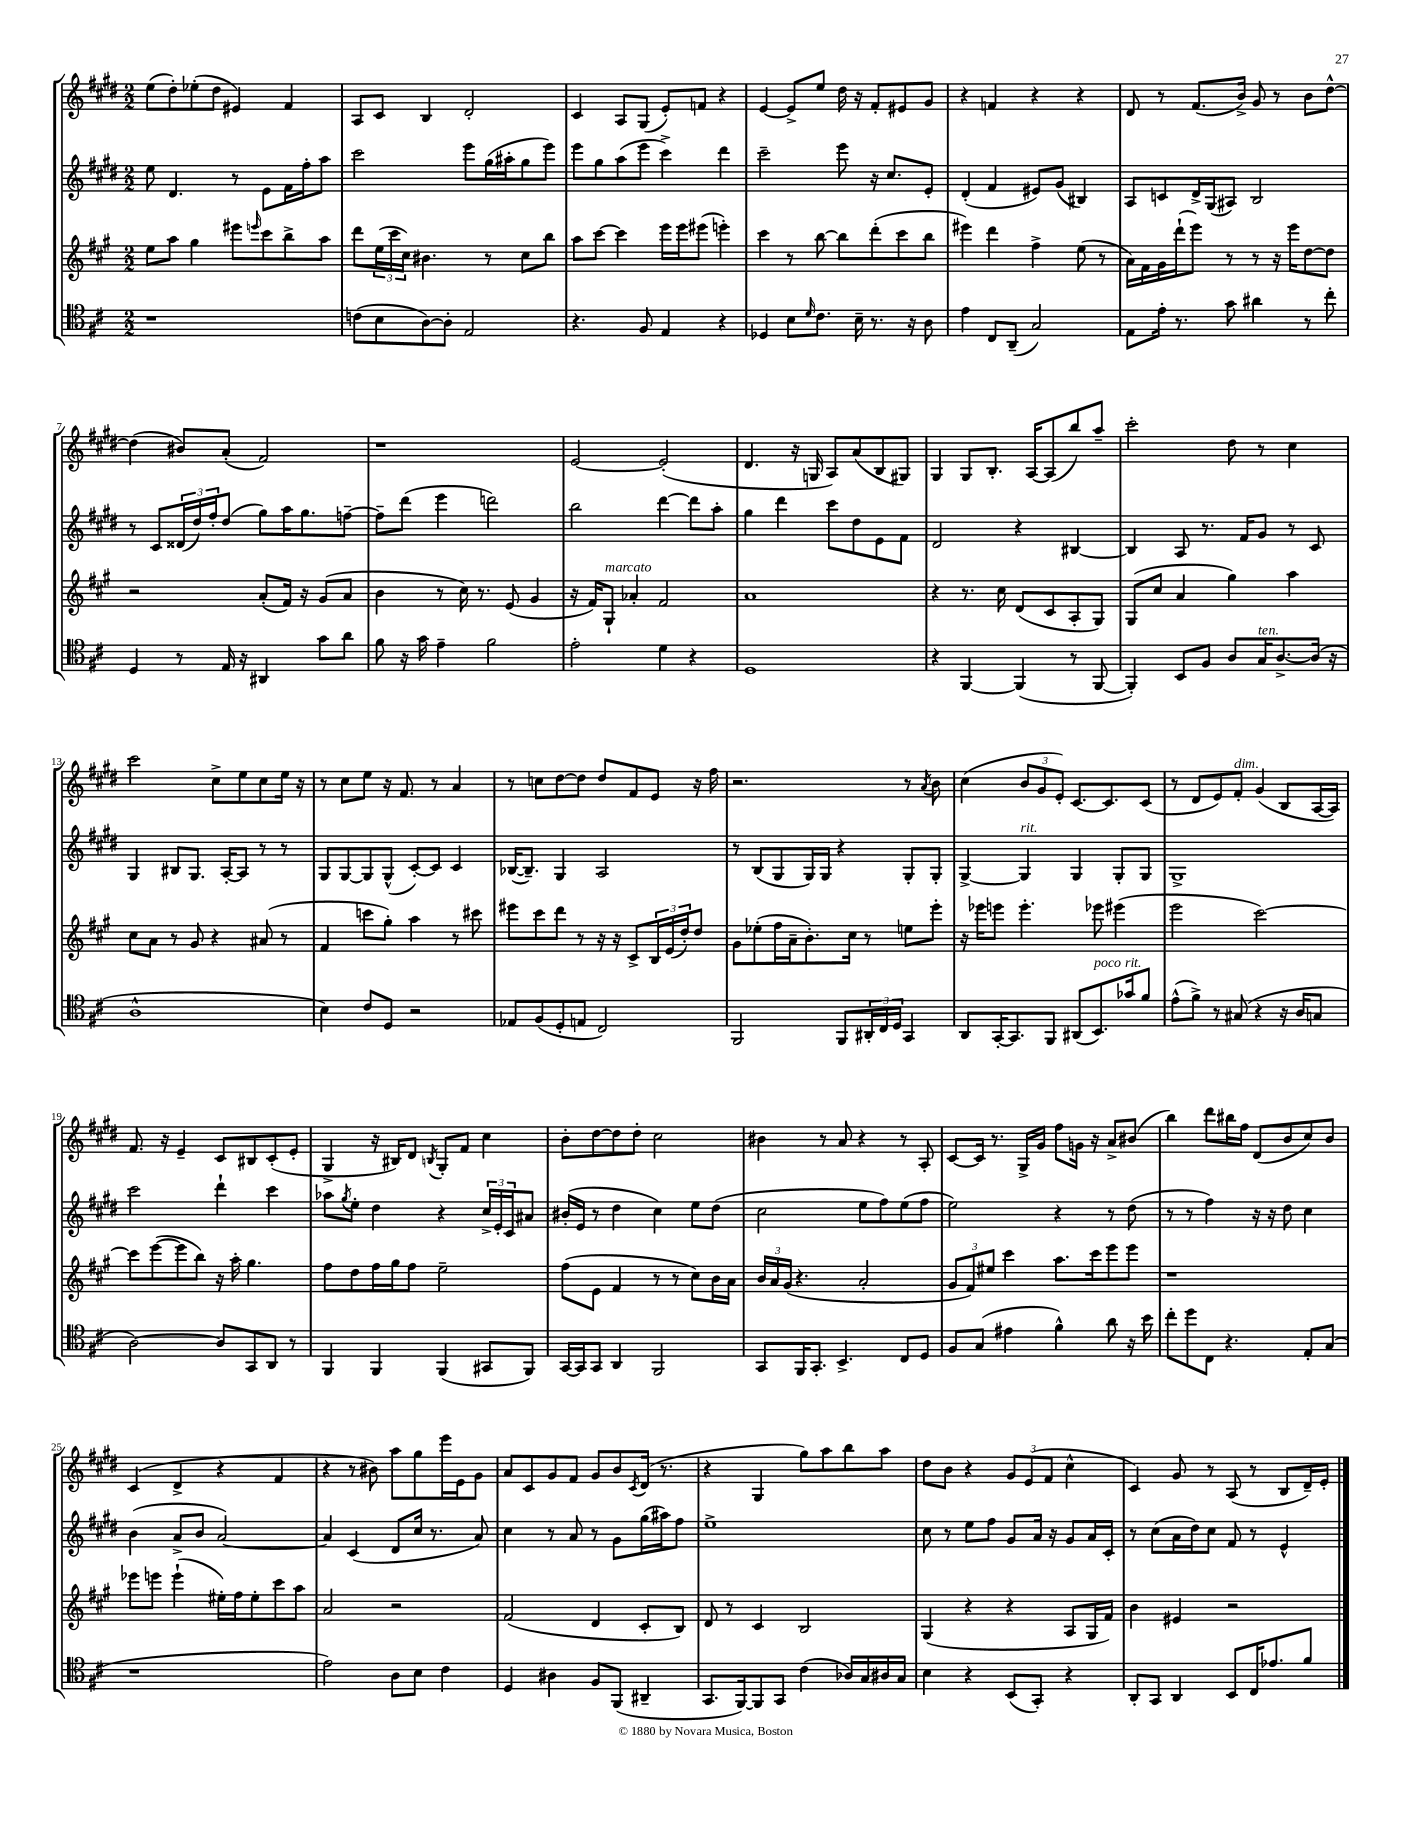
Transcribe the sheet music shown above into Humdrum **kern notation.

**kern	**kern	**kern	**kern
*staff4	*staff3	*staff2	*staff1
*clefC4	*clefG2	*clefG2	*clefG2
*k[f#c#]	*k[f#c#g#]	*k[f#c#g#d#]	*k[f#c#g#d#]
*M2/2	*M2/2	*M2/2	*M2/2
1r	8ee\L	8ee\	(8ee\L
.	8aa\J	4.d#/	8dd#'\)
.	4gg#\	.	(8ee-'\
.	.	.	8dd#\J
.	8eee#\L	8r	4e#/)
.	16qqeee/	.	.
.	8ccc#\	8e\L	.
.	8bb^\	16f#\L	4f#/
.	.	16ff#'\J	.
.	8aa\J	8aa\J	.
=	=	=	=
(8c\L	8ddd\L	2ccc#\	8A/L
8B\	(24ee\L	.	8c#/J
.	24ccc#\	.	.
.	24cc#\JJ)	.	.
[8A\)	4.b#\	.	4B/
8A'\]J	.	.	.
2E/	.	8eee\L	2d#'/
.	8r	(16gg#\L	.
.	.	16aa#'\J	.
.	8cc#\L	8gg#\	.
.	8bb\J	8eee\J)	.
=	=	=	=
4.r	8aa\L	8eee\L	4c#/
.	[8ccc#\J	8gg#\	.
.	4ccc#\]	(8aa\	8A/L
8F#/	.	8eee\J	(8G#/J
4E/	16eee\LL	4ccc#^\)	8e'/L)
.	16eee\J	.	.
.	(8eee#\J	.	8f/J
4r	4eee'\)	4ddd#\	4r
=	=	=	=
4D-/	4ccc#\	2ccc#~\	[4e/
8B\L	8r	.	8e^/]L
16qqd/	.	.	.
8.c#\J	[8bb\	.	8ee/J
.	8bb\]L	8eee\	16dd#\
16B~\	.	.	16r
8.r	(8ddd'\	16r	8f#'/L
.	.	8.cc#/L	.
.	8ccc#\	.	8e#/
16r	.	.	.
8A\	8bb\J	8e'/J	8g#/J
=	=	=	=
4e\	4eee#\)	(4d#'/	4r
8C#/L	4ddd\	4f#/	4f/
(8AA~/J	.	.	.
2G/)	4ff#^\	8e#/L)	4r
.	.	(8g#/J	.
.	(8ee\	4B#/)	4r
.	8r	.	.
=	=	=	=
8E\L	16a\LL)	8A/L	8d#/
.	16f#\	.	.
16e'\Jk	16g#\	8c/	8r
8.r	(16ddd`\J	.	.
.	8eee\J)	16d#^/L	(8.f#/L
.	.	(16G#/J	.
8g\	8r	8A#/J)	.
.	.	.	16b^/Jk)
4a#\	8r	2B/	8g#/
.	16r	.	8r
.	16eee\LK	.	.
8r	[8dd\	.	8b\L
8cc#'\	8dd\]J	.	[8dd#^^\J
=	=	=	=
4D/	2r	8r	(4dd#\]
.	.	8c#/L	.
8r	.	(24d##/L	8b#/L)
.	.	24dd#/)	.
.	.	24ff#'/J	.
16E/	.	(8dd#/J	(8a'/J
16r	.	.	.
4AA#/	(8a'/L	8gg#\L)	2f#/)
.	16f#/Jk)	16aa\K	.
.	16r	8.gg#\	.
8g\L	(8g#/L	.	.
8a\J	8a/J	[8ff~\J	.
=	=	=	=
8f#\	4b\	8ff~\]L	1r
16r	.	(8ddd#\J	.
16g\	.	.	.
4e~\	8r	4eee\	.
.	16cc#\)	.	.
.	8.r	.	.
2f#\	.	2ddd\)	.
.	(8e/	.	.
.	4g#/	.	.
=	=	=	=
2e'\	16r	2bb\	[2e/
.	16f#/LK)	.	.
.	8G#`/J	.	.
.	4a-'/	.	.
4d\	2f#/	[4ddd#\	(2e'/]
4r	.	8ddd#\]L	.
.	.	8aa'\J	.
=	=	=	=
1D	1a	4gg#\	4.d#/
.	.	4ddd#\	.
.	.	.	16r
.	.	.	16G/
.	.	8ccc#\L	8A/L)
.	.	8dd#\	(8a/
.	.	8e\	8B/
.	.	8f#\J	8G#/J)
=	=	=	=
4r	4r	2d#/	4G#/
[4FF#/	8.r	.	8G#/L
.	.	.	8.B'/J
.	16cc#\	.	.
(4FF#/]	(8d/L	4r	.
.	.	.	[16A/LK
.	8c#/	.	(8A/]
8r	8A'/	[4B#/	8bb/)
[8FF#/	8G#/J)	.	8aa~/J
=	=	=	=
4FF#'/])	(8G#/L	4B#/]	2ccc#'\
.	8cc#/J	.	.
8BB/L	4a/	8A/	.
8F#/J	.	8.r	.
8A/L	4gg#\)	.	8dd#\
.	.	16f#/LK	.
16G/K	.	8g#/J	8r
[8.A^/	.	.	.
.	4aa\	8r	4cc#\
(16A/]Jk	.	8c#/	.
16r	.	.	.
=	=	=	=
1A^^	8cc#\L	4G#/	2ccc#\
.	8a\J	.	.
.	8r	8B#/L	.
.	8g#/	8.G#/J	.
.	4r	.	8cc#^\L
.	.	[16A'/LK	.
.	.	8A/]J	8ee\
.	(8a#/	8r	8cc#\
.	8r	8r	16ee\Jk
.	.	.	16r
=	=	=	=
4B\)	4f#/	8G#/L	8r
.	.	[8G#/	8cc#\L
8c#/L	8ccc\L	8G#/]	8ee\J
8D/J	8gg#'\J)	(8G#^^/J	16r
.	.	.	8.f#/
2r	4aa\	[8c#'/L)	.
.	.	8c#/]J	8r
.	8r	4c#/	4a/
.	8ccc#\	.	.
=	=	=	=
8E-/L	8eee#\L	([16B-/LK	8r
.	.	8.B-~/]J)	.
(8F#/	8ccc#\	.	8cc\L
8D'/	8ddd\J	4G#/	[8dd#\
8E/J	8r	.	8dd#\]J
2C#/)	16r	2A/	8dd#/L
.	16r	.	.
.	8c#^/L	.	8f#/
.	24B/L	.	8e/J
.	(24e/	.	.
.	24dd'/J)	.	.
.	8dd/J	.	16r
.	.	.	16ff#\
=	=	=	=
2FF#/	8g#\L	8r	2.r
.	(8ee-'\	(8B/L	.
.	16ff#\L	8G#/	.
.	16a~\J	.	.
.	8.b'\)	16G#/L)	.
.	.	16G#/JJ	.
8FF#/L	.	4r	.
.	16cc#\Jk	.	.
24AA#'/L	8r	.	.
24C#/	.	.	.
24D/JJ	.	.	.
4GG/	8ee\L	8G#'/L	8r
.	.	.	8qa/
.	8eee'\J	8G#'/J	8b\
=	=	=	=
8AA/L	16r	[4G#^/	(4cc#\
.	16eee-\LK	.	.
[16GG'/K	8eee\J	.	.
8.GG/]	.	.	.
.	4.eee'\	4G#/]	12b/L
.	.	.	12g#/
8FF#/J	.	.	.
.	.	.	12e'/J)
(8AA#/L	.	4G#/	[8.c#/L
8.BB/)	8eee-\	.	.
.	.	.	8.c#/]
.	(4eee#\	8G#'/L	.
16g-/k	.	.	.
8f#/J	.	8G#/J	(8c#/J
=	=	=	=
(8e^^\L	2eee\	1G#^	8r
8f#^\J)	.	.	8d#/L
8r	.	.	8e/)
(8G#/	.	.	8f#'/J
4r	[2ccc#\)	.	(4g#/
16r	.	.	8B/L
16A/LK	.	.	.
8G/J	.	.	[16A/L
.	.	.	16A/]JJ)
=	=	=	=
[2A\)	8ccc#\]L	2ccc#\	8.f#/
.	([8eee\	.	.
.	.	.	16r
.	8eee\]	.	4e~/
.	8bb\J)	.	.
8A/]L	16r	4ddd#`\	8c#/L
.	16aa'\	.	.
8GG/	4.gg#\	.	8B#/
8AA/J	.	4ccc#\	(8c#'/
8r	.	.	8e'/J
=	=	=	=
4FF#/	8ff#\L	8aa-\L	4G#^/
.	.	8qgg#/	.
.	8dd\	8ee'\J	.
4FF#/	16ff#\L	4dd#\	16r
.	16gg#\J	.	16B#/LK)
.	8ff#\J	.	8d#/J
.	.	.	8qB/
(4FF#/	2ee~\	4r	8G#'/L
.	.	.	8f#/J
8GG#/L	.	24cc#^/LL	4cc#\
.	.	24e'/	.
.	.	24c#/J	.
8FF#/J)	.	8a#/J	.
=	=	=	=
[16GG/LL	(8ff#\L	(16b#'/LL	8b'\L
16GG/]J	.	16e/JJ	.
8GG/J	8e\J	8r	[8dd#\
4AA/	4f#/	4dd#\	8dd#\]
.	.	.	8dd#'\J
2FF#/	8r	4cc#\)	2cc#\
.	8r	.	.
.	8cc#\L)	8ee\L	.
.	16b\L	(8dd#\J	.
.	16a\JJ	.	.
=	=	=	=
8GG/L	24b/LL	2cc#\	4b#\
.	24a/	.	.
.	(24g#/JJ	.	.
16FF#/K	4.r	.	.
8.GG'/J	.	.	.
.	.	.	8r
4.BB^/	.	.	8a/
.	2a'/	8ee\L	4r
.	.	8ff#\)	.
8C#/L	.	(8ee\	8r
8D/J	.	8ff#\J	8A'/
=	=	=	=
8F#/L	12g#/L	2ee\)	[8c#/L
.	12f#/)	.	.
(8G/J	.	.	16c#/]Jk
.	12ee#/J	.	.
.	.	.	8.r
4e#\	4ccc#\	.	.
.	.	.	16G#^/LL
.	.	.	16g#/JJ
4f#^^\)	8.aa\L	4r	8ff#\L
.	.	.	16g\Jk
.	16ccc#\k	.	16r
8a\	8eee\	8r	8a^/L
16r	8eee\J	(8dd#\	(8b#/J
16b\	.	.	.
=	=	=	=
8cc#'\L	1r	8r	4bb\)
8dd\	.	8r	.
8C#\J	.	4ff#\)	8ddd#\L
4.r	.	.	16bb#\L
.	.	.	16ff#\JJ
.	.	16r	(8d#/L
.	.	16r	.
.	.	8dd#\	8b/
8E'/L	.	4cc#\	8cc#/)
(8G/J	.	.	8b/J
=	=	=	=
1r	8eee-\L	(4b\	(4c#/
.	8eee\J	.	.
.	(4eee`\	8a^/L	4d#^/
.	.	8b/J	.
.	16ee#'\LL)	[2a/)	4r
.	16ff#\J	.	.
.	8ee#'\	.	.
.	8ccc#\	.	4f#/
.	8aa\J	.	.
=	=	=	=
2e\)	2a/	4a/]	4r
.	.	(4c#/	8r
.	.	.	8b#\)
8A\L	2r	8d#/L	8aa\L
8B\J	.	16cc#/Jk	8gg#\
.	.	8.r	.
4c#\	.	.	16eee\L
.	.	.	16e\J
.	.	8a/)	8g#\J
=	=	=	=
4D/	(2f#/	4cc#\	8a/L
.	.	.	8c#/
4A#\	.	8r	8g#/
.	.	8a/	8f#/J
8F#/L	4d/	8r	8g#/L
(8FF#/J	.	8g#\L	8b/
.	.	.	8qc#/
4AA#~/	8c#'/L	(16gg#\L	(16d#/Jk
.	.	16aa#\J)	8.r
.	8B/J)	8ff#\J	.
=	=	=	=
8.GG/L	8d/	1ee^	4r
.	8r	.	.
[16FF#/k)	.	.	.
8FF#/]	4c#/	.	4G#/
8GG/J	.	.	.
(4c#\	2B/	.	8gg#\L)
.	.	.	8aa\
16A-/LL)	.	.	8bb\
16G/	.	.	.
16A#/	.	.	8aa\J
16G/JJ	.	.	.
=	=	=	=
4B\	(4G#/	8cc#\	8dd#\L
.	.	8r	8b\J
4r	4r	8ee\L	4r
.	.	8ff#\J	.
(8BB/L	4r	8g#/L	12g#/L
.	.	.	(12e/
8GG'/J)	.	16a/Jk	.
.	.	.	12f#/J
.	.	16r	.
4r	8A/L	8g#/L	4cc#^^\
.	16G#/L	16a/L	.
.	16f#/JJ)	16c#'/JJ	.
=	=	=	=
8AA'/L	4b\	8r	4c#/)
8GG/J	.	(8cc#\L	.
4AA/	4e#/	16a\L	8g#/
.	.	16dd#\J)	.
.	.	8cc#\J	8r
8BB/L	2r	8f#/	(8A/
16C#/K	.	8r	8r
8.e-/	.	.	.
.	.	4e^^/	8B/L
8f#/J	.	.	16d#~/L)
.	.	.	16e'/JJ
==	==	==	==
*-	*-	*-	*-
